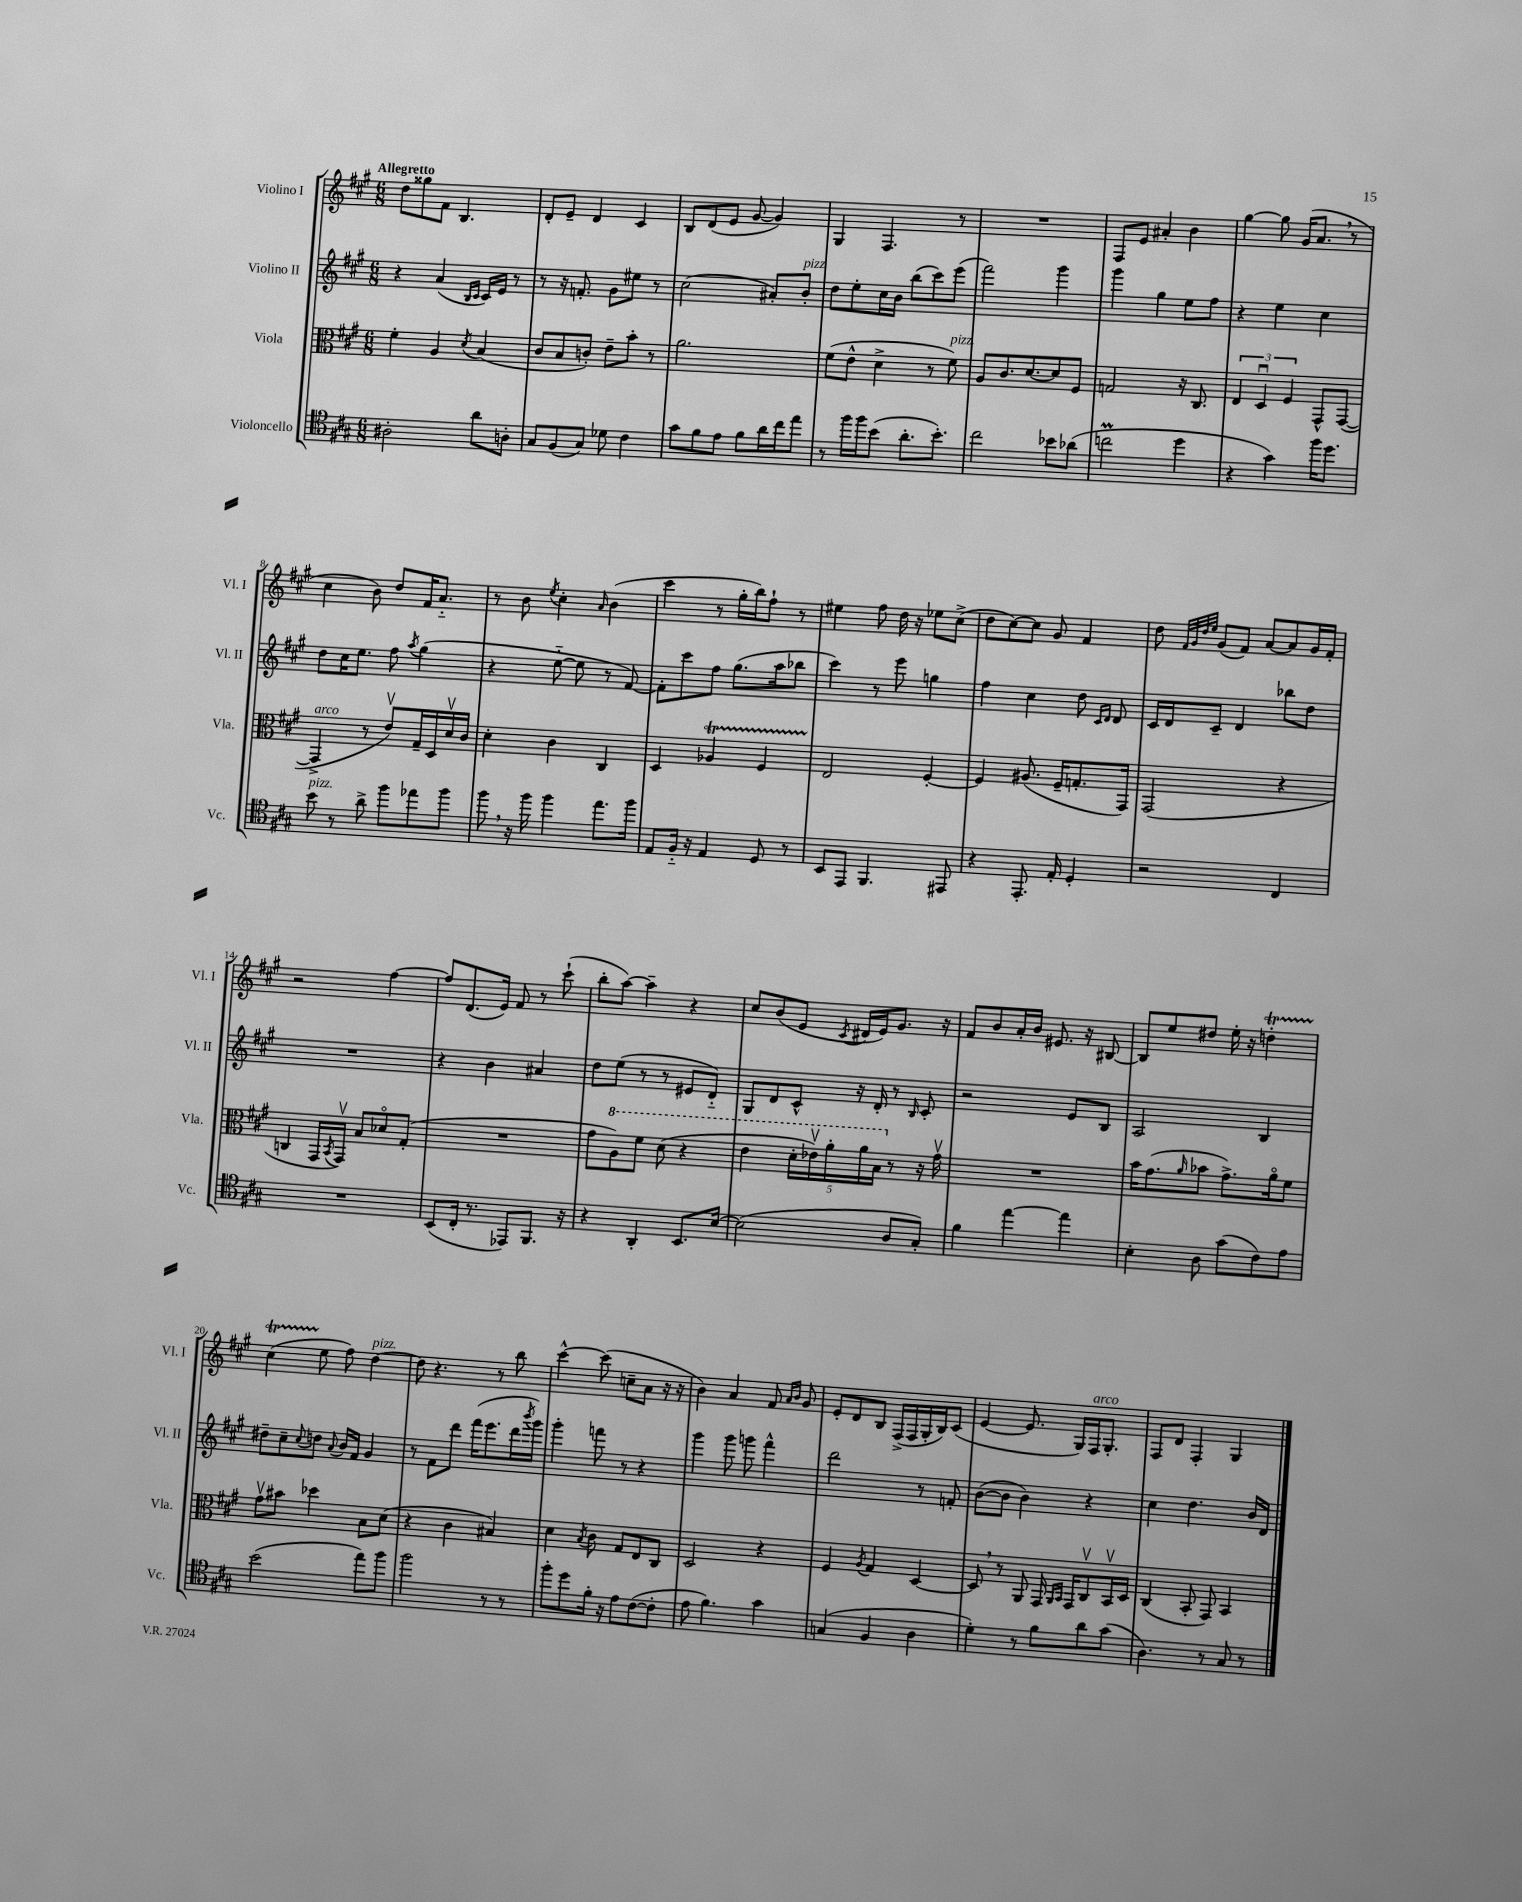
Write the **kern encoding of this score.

**kern	**kern	**kern	**kern
*part4	*part3	*part2	*part1
*staff4	*staff3	*staff2	*staff1
*I"Violoncello	*I"Viola	*I"Violino II	*I"Violino I
*I'Vc.	*I'Vla.	*I'Vl. II	*I'Vl. I
*clefC4	*clefC3	*clefG2	*clefG2
*k[f#c#g#]	*k[f#c#g#]	*k[f#c#g#]	*k[f#c#g#]
*M6/8	*M6/8	*M6/8	*M6/8
=1	=1	=1	=1
!	!	!	!LO:TX:a:B:t=Allegretto
2A#X'\	4f#'\	4r	8dd\L
.	.	.	8gg##X\
.	4A/	(4a/	8f#\J
.	.	.	4.B/
.	.	16qqB/LL	.
.	8qd/	16qqc#/JJ	.
8a\L	(4B/	16c#/LL)	.
.	.	16e/JJ	.
8An'\J	.	8r	.
=2	=2	=2	=2
8G#/L	8c#/L	8r	8d'/L
(8F#/	8B/	16r	8e~/J
.	.	8.fn'/	.
8G#/J)	8cn'/J)	.	4d/
8d-X\	8e~\L	8g#\L	.
4c#\	8b'\J	8ee#X\J	4c#/
.	8r	8r	.
=3	=3	=3	=3
8g#\L	2.a\	(2cc#\	8B/L
8f#\	.	.	(8d/
8e\J	.	.	8e/J
8f#\L	.	.	[8g#/
16a\L	.	8a#X'/L)	4g#/])
16cc#\J	.	.	.
!	!	!LO:TX:a:i:t=pizz.	!
8ee\J	.	8b'/J	.
=4	=4	=4	=4
8r	(8f#\L	8dd\L	4G#/
16ff#\LL	8e^^\J	8ee'\	.
16ff#\J	.	.	.
(8b\J	4d^\	16cc#\L	4.F#/
.	.	16b\JJ	.
8.a'\L	.	(8bb\L	.
.	8r	8ccc#\)	.
8.b'\J)	.	.	.
!	!LO:TX:a:i:t=pizz.	!	!
.	8f#\)	(8eee\J	8r
=5	=5	=5	=5
2cc#\	8A/L	2fff#\)	2.r
.	8.c#/	.	.
.	[8.d/	.	.
8b-X\L	8d/]	4ggg#\	.
(8a-X\J	8F#/J	.	.
=6	=6	=6	=6
2ccnM\	2Gn/	4ggg#\	8F#/L
.	.	.	8e/J
.	.	4gg#\	4a#X'/
4dd\	16r	8ee\L	4b\
.	8.C#/	.	.
.	.	8ff#\J	.
=7	=7	=7	=7
4r	6E/	4r	[4gg#\
.	6Du/	.	.
4g#\)	.	4ee\	8gg#\]
.	6F#/	.	.
.	.	.	(16g#/KL
.	.	.	8.a,/J
16ff#\KL	8GG#^^/L	4cc#\	.
8.dd\J	.	.	.
.	([8GG#/J	.	8r
!!LO:LB:g=z
=8	=8	=8	=8
!	!LO:TX:a:i:t=arco	!	!
!LO:TX:a:i:t=pizz.	!	!	!
8b\	4GG#^/]	8dd\L	4cc#\
8r	.	16cc#\K	.
.	.	8.ee\J	.
8a^\	8r	.	8b\)
8ff#\L	8ev/L)	8ff#\	8dd/L
.	.	8qaa/	.
8ee-X\	16G#~/L	(4gg#\	16f#/K
.	16D/	.	8.a/J
8ff#\J	16dv/	.	.
.	16c#/JJ	.	.
=9	=9	=9	=9
8ff#,\	4d'\	4r	8r
16r	.	.	8b\
16ff#\	.	.	.
.	.	.	8qee/
4ff#\	4c#\	[8ee\	4cc#'\
.	.	8ee\]	.
.	.	.	16qqa/
8.ee\L	4C#/	8r	(4b\
.	.	[8f#/)	.
16ff#\Jk	.	.	.
=10	=10	=10	=10
8E/L	4D/	8f#'\L]	4ccc#\
16F#/Jk	.	8ccc#\	.
16r	.	.	.
4E/	4A-XT/	8ff#\J	8r
.	.	(8.gg#\L	16gg#'\LL
.	.	.	16bb\J)
8D/	4F#TTT/	.	8ff#`\J
.	.	16aa\k	.
8r	.	8bb-X\J	8r
=11	=11	=11	=11
8BB/L	2E/	4ccc#\)	4ee#X\
8EE/J	.	.	.
4.FF#/	.	8r	8ff#\
.	.	8eee\	16dd\
.	.	.	16r
.	[4F#'/	4ggn\	8ee-X\L
8EE#X/	.	.	(8cc#^\J
=12	=12	=12	=12
4r	4F#/]	4ff#\	8dd\L
.	.	.	[8cc#\)
8.EE'/	(8.A#X/	4cc#\	8cc#\J]
.	.	.	8g#/
16E'/	16F#~/KL	.	.
4D'/	8.Gn'/	8dd\	4f#/
.	.	16qqc#/LL	.
.	.	16qqd/JJ	.
.	.	8d/	.
.	16GG#/Jk)	.	.
=13	=13	=13	=13
2r	(2GG#/	16c#/LL	8dd\
.	.	16d/J	.
.	.	.	32qqf#/LLL
.	.	.	32qqg#/
.	.	.	32qqdd/
.	.	.	32qqee/JJJ
.	.	8c#~/J	(8g#/L
.	.	4d/	8f#/J)
.	.	.	[8a/L
4C#/	4r	8bb-X\L	8a/]
.	.	8dd\J	16g#/L
.	.	.	16f#'/JJ
!!LO:LB:g=z
=14	=14	=14	=14
2.r	4Cn/	2.r	2r
.	16GG#/LL	.	.
.	8qBB/	.	.
.	16GG#v/JJ)	.	.
.	8B/L	.	.
.	8d-X/	.	[4ff#\
.	(8G#'/J	.	.
=15	=15	=15	=15
(8BB/L	2.r	4r	8ff#/L]
16C#'/Jk	.	.	(8.d/
8.r	.	.	.
.	.	4b\	.
.	.	.	16e/Jk)
8EE-X/L)	.	.	8f#/
8.FF#/J	.	4a#X/	8r
.	.	.	(8ccc#`\
16r	.	.	.
=16	=16	=16	=16
4r	8g#\L	8dd\L	8bb'\L
*	*8va	*	*
.	8a\)	(8ee\J	[8aa\J)
4AA'/	8ff#\J	8r	4aa~\]
.	(8dd\	8r	.
8.BB/L	4r	8e#X/L	4r
.	.	8d/J)	.
[16B/Jk	.	.	.
=17	=17	=17	=17
(2B\]	4ee\	8G#/L	8cc#/L
.	.	8d/	(8b/
.	20dd'\LL	8c#^^/J	8e/J
.	20ee-Xv\)	.	.
.	20aa'\	.	.
.	.	.	8qc#/
.	.	16r	16d#X/LL
.	20aa\	.	.
.	.	16d'/	16e/J)
.	20b\JJ	.	.
*	*X8va	*	*
8A/L	8r	8r	8.g#/J
.	.	16qqB/	.
8G#'/J)	16r	8c#'/	.
.	16g#v\	.	16r
=18	=18	=18	=18
4f#\	2.r	2r	8f#/L
.	.	.	8b/
[4ee\	.	.	16a'/L
.	.	.	16b/JJ
.	.	.	8.e#X/
4ee\]	.	8e/L	.
.	.	.	16r
.	.	8B/J	[8B#X/
=19	=19	=19	=19
4B'\	16b\KL	2A/	8B#/L]
.	(8.g#\	.	.
.	.	.	8ee/
.	16qqa/	.	.
8A\	8b-X\J	.	8dd#X/J
(8g#\L	8.g#^\L)	.	16ee'\
.	.	.	16r
8c#\)	.	4B/	4ddnT'\
.	16a\k	.	.
8e\J	8f#\J	.	.
!!LO:LB:g=z
=20	=20	=20	=20
(2b\	8g#v\L	8dd#X~\L	(4cc#TTT\
.	8b#X\J	8cc#~\	.
.	.	8qqcc#/	.
.	4dd-X\	8ddn\J	8ee\
.	.	8qqa/	.
.	.	16b/LL	8ff#\)
.	.	16f#/JJ	.
!	!	!	!LO:TX:a:i:t=pizz.
8ee\L)	8B\L	4g#/	[4dd\
8ff#\J	(8d\J	.	.
=21	=21	=21	=21
2ff#\	4r	8r	8dd\]
.	.	8f#\L	4.r
.	4c#\	8ddd\J	.
.	.	(16fff#\KL	.
.	.	8.eee\	.
8r	4B#X/)	.	8r
8r	.	16ddd\L	8bb\
.	.	8qbbb/	.
.	.	16ggg#\JJ)	.
=22	=22	=22	=22
8ff#'\L	4d\	4ggg#'\	[4ccc#^^\
8dd\	.	.	.
.	8qB/	.	.
16f#'\Jk	8c#\	8fffn\	(8ccc#\]
16r	.	.	.
8e\L	8G#/L	8r	8ccn~\L
([8c#\	8E/	4r	8a\J
8c#'\J]	8C#/J	.	16r
.	.	.	16r
=23	=23	=23	=23
8e\	2D/	4ggg#\	4b\)
4.f#\)	.	.	.
.	.	8ggg#\	4a/
.	.	8gggn\	.
4g#\	4r	4fff#^^\	8f#/
.	.	.	16qqa/LL
.	.	.	16qqb/JJ
.	.	.	8g#/
=24	=24	=24	=24
(4Gn/	4F#/	2ddd\	8e'/L
.	.	.	8d/
.	8qA/	.	.
4F#/	4G#/	.	8B/J
.	.	.	(16F#^/LL
.	.	.	16F#/
4A\	[4D/	8r	16G#'/
.	.	.	16B/J)
.	.	8fn'/	(8c#/J
=25	=25	=25	=25
4d'\)	8D,/]	([8b\L	[4e/
.	8r	8b\J]	.
8r	8AA/	4b\)	8.e/]
8f#\L	16GG#/	.	.
.	16qqAA/LL	.	.
.	16qqBB/JJ	.	.
.	16GG#/KL	.	16G#/LL)
!	!	!	!LO:TX:a:i:t=arco
8a\	8C#v/	4r	16F#/J
.	.	.	8.G#'/J
(8g#\J	16BBv/L	.	.
.	16D/JJ	.	.
=26	=26	=26	=26
4.A\)	(4C#/	4cc#\	8F#/L
.	.	.	8d/J
.	8BB'/	4.dd\	4F#'/
8r	8GG#/)	.	.
8G#/	4BB/	.	4G#/
8r	.	16b/LL	.
.	.	16d/JJ	.
==	==	==	==
*-	*-	*-	*-
